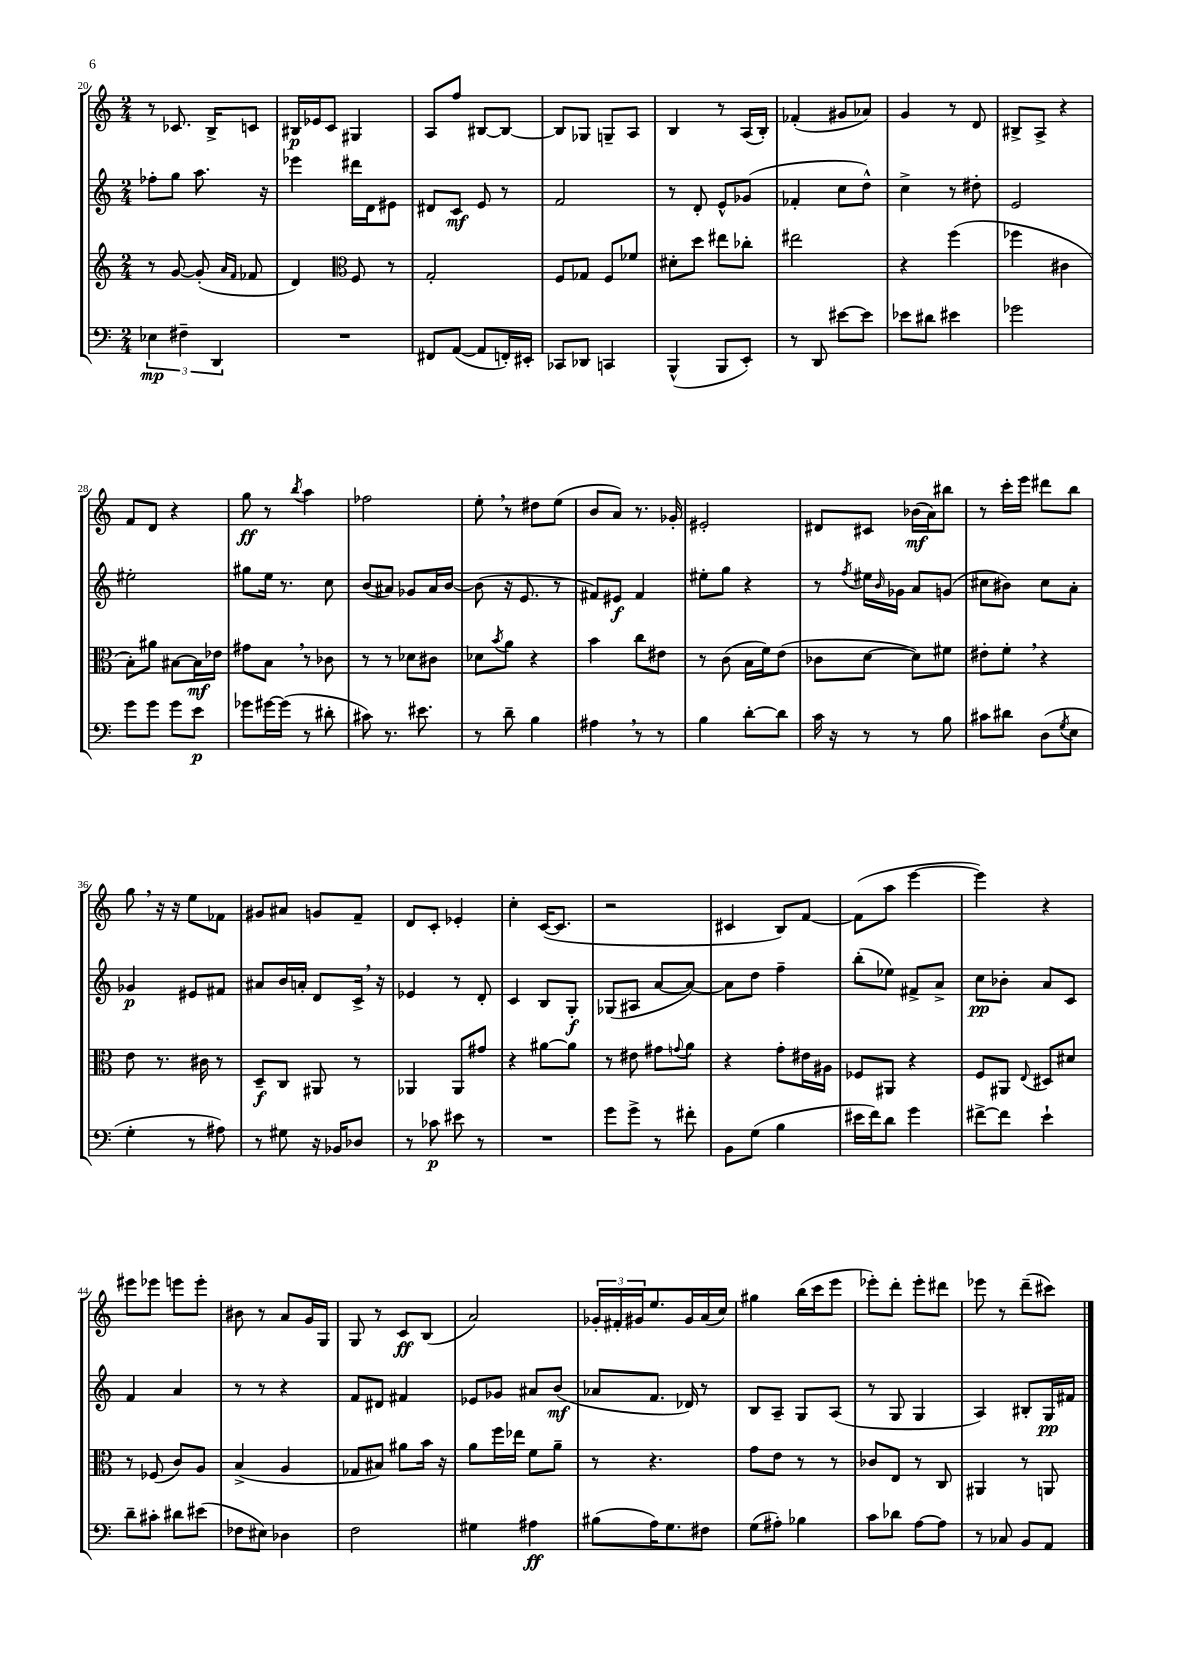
<<
\new StaffGroup <<
\new Staff = "s0" {
    \clef treble \key c \major \numericTimeSignature \time 2/4
    r8 ces'8. b16-> c'8 |
    bis16\p ees'16 c'8 gis4 |
    a8 f''8 bis8~ bis8~ |
    bis8 ges8 g8-- a8 |
    b4 r8 a16( b16-.) |
    fes'4-.( gis'8 aes'8) |
    g'4 r8 d'8 |
    bis8-> a8-> r4 |
    f'8 d'8 r4 |
    g''8\ff r8 \acciaccatura { b''8 } a''4 |
    fes''2 |
    e''8-. \breathe r8 dis''8 e''8( |
    b'8 a'8) r8. ges'16-. |
    eis'2-. |
    dis'8 cis'8 bes'16\mf( a'16) bis''8 |
    r8 c'''16-. e'''16 dis'''8 b''8 |
    g''8 \breathe r16 r16 e''8 fes'8 |
    gis'8 ais'8 g'8 f'8-- |
    d'8 c'8-. ees'4-. |
    c''4-. c'16~( c'8. |
    r2 |
    cis'4 b8) f'8~ |
    f'8( a''8 e'''4~ |
    e'''4) r4 |
    eis'''8 ees'''8 e'''8 e'''8-. |
    bis'8 r8 a'8 g'16 g16 |
    g8 r8 c'8\ff b8( |
    a'2) |
    \tuplet 3/2 { ges'16-. fis'16-. gis'16 } e''8. gis'16 a'16( c''16) |
    gis''4 b''16( c'''16 e'''8 |
    ees'''8-.) d'''8-. ees'''8-. dis'''8 |
    ees'''8 r8 d'''8--( cis'''8) \bar "|." |
}
\new Staff = "s1" {
    \clef treble \key c \major \numericTimeSignature \time 2/4
    fes''8-. g''8 a''8. r16 |
    ees'''4 dis'''16 d'16 eis'8 |
    dis'8 c'8\mf e'8 r8 |
    f'2 |
    r8 d'8-. e'8-^ ges'8( |
    fes'4-. c''8 d''8-^) |
    c''4-> r8 dis''8-. |
    e'2 |
    eis''2-. |
    gis''8 e''16 r8. c''8 |
    b'8( ais'8) ges'8 ais'16 b'16~ |
    b'8( r16 e'8. r8 |
    fis'8) eis'8\f fis'4 |
    eis''8-. g''8 r4 |
    r8 \acciaccatura { f''8 } eis''16 \grace { b'16 } ges'16 a'8 g'8( |
    cis''8 bis'8) cis''8 a'8-. |
    ges'4\p eis'8 fis'8 |
    ais'8 b'16 a'16-. d'8 c'16-> \breathe r16 |
    ees'4 r8 d'8-. |
    c'4 b8 g8-.\f |
    ges8( ais8 a'8~ a'8~) |
    a'8 d''8 f''4-- |
    b''8-.( ees''8) fis'8-> a'8-> |
    c''8\pp bes'8-. a'8 c'8 |
    f'4 a'4 |
    r8 r8 r4 |
    f'8 dis'8 fis'4 |
    ees'8 ges'8 ais'8 b'8\mf( |
    aes'8 f'8. des'16) r8 |
    b8 a8-- g8 a8( |
    r8 g8 g4 |
    a4) bis8-. g16\pp fis'16 \bar "|." |
}
\new Staff = "s2" {
    \clef treble \key c \major \numericTimeSignature \time 2/4
    r8 g'8~ g'8-.( \grace { a'16 f'16 } fes'8 |
    d'4) \clef alto f8 r8 |
    g2-. |
    f8 ges8 f8 fes'8 |
    dis'8-. d''8 eis''8 ces''8-. |
    eis''2 |
    r4 f''4( |
    fes''4 cis'4 |
    b8-.) ais'8 bis8~ bis16\mf ees'16 |
    gis'8 b8 \breathe r8 ces'8 |
    r8 r8 des'8 cis'8 |
    des'8 \acciaccatura { b'8 } a'8 r4 |
    b'4 c''8 eis'8 |
    r8 c'8( b16 f'16) e'8( |
    ces'8 d'8~ d'8) fis'8 |
    eis'8-. f'8-. \breathe r4 |
    e'8 r8. cis'16 r8 |
    d8--\f c8 ais,8 r8 |
    aes,4 aes,8 gis'8 |
    r4 ais'8~ ais'8 |
    r8 eis'8 gis'8 \appoggiatura { g'8 } a'8 |
    r4 g'8-. eis'16 ais16 |
    fes8 ais,8 r4 |
    f8 ais,8 \appoggiatura { e8 } dis8 dis'8 |
    r8 fes8( c'8) a8 |
    b4->( a4 |
    ges8 bis8) ais'8 b'16 r16 |
    a'8 f''16 ees''16 f'8 a'8-- |
    r8 r4. |
    g'8 e'8 r8 r8 |
    ces'8 e8 r8 c8 |
    ais,4 r8 a,8 \bar "|." |
}
\new Staff = "s3" {
    \clef bass \key c \major \numericTimeSignature \time 2/4
    \tuplet 3/2 { ees4\mp fis4-- d,4 } |
    R2 |
    fis,8 a,8~( a,8 f,16-.) eis,16-. |
    ces,8 des,8 c,4 |
    b,,4-^( b,,8 e,8-.) |
    r8 d,8 eis'8~ eis'8 |
    ees'8 dis'8 eis'4 |
    ges'2 |
    g'8 g'8 g'8 e'8\p |
    ges'8 gis'16~ gis'16( r8 dis'8-. |
    cis'8) r8. eis'8. |
    r8 d'8-- b4 |
    ais4 \breathe r8 r8 |
    b4 d'8~-. d'8 |
    c'16 r16 r8 r8 b8 |
    cis'8 dis'8 d8( \acciaccatura { g8 } e8 |
    g4-. r8 ais8) |
    r8 gis8 r16 bes,16 des8 |
    r8 ces'8\p eis'8 r8 |
    R2 |
    g'8 g'8-> r8 fis'8-. |
    b,8 g8( b4 |
    eis'16 f'16) d'8 g'4 |
    fis'8~-> fis'8 e'4-! |
    d'8-- cis'8-. dis'8 eis'8( |
    fes8 eis8) des4 |
    f2 |
    gis4 ais4\ff |
    bis8( a16) g8. fis8 |
    g8( ais8-.) bes4 |
    c'8 des'8 a8~ a8 |
    r8 ces8 b,8 a,8 \bar "|." |
}
>>
>>
\layout { \context { \Score currentBarNumber = #20 } }
